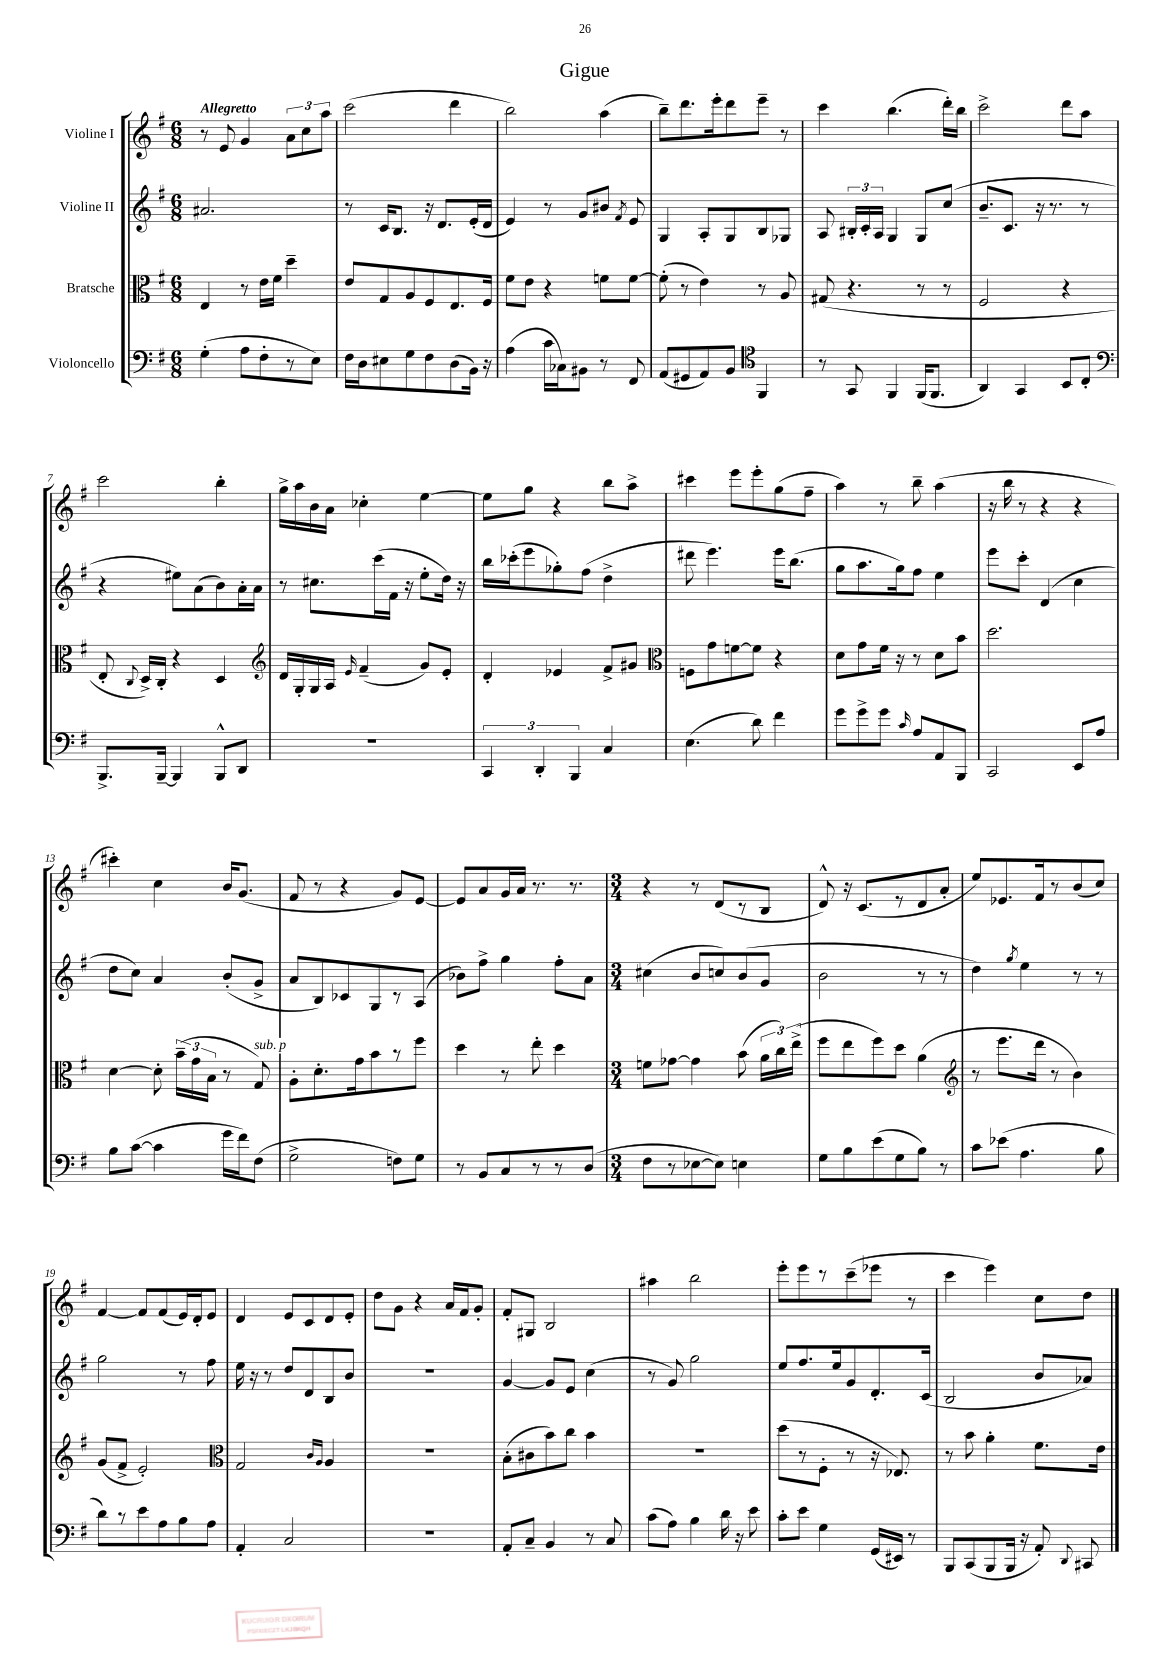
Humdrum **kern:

**kern	**kern	**kern	**kern
*staff4	*staff3	*staff2	*staff1
*clefF4	*clefC3	*clefG2	*clefG2
*k[f#]	*k[f#]	*k[f#]	*k[f#]
*M6/8	*M6/8	*M6/8	*M6/8
(4G'\	4E/	2.a#/	8r
.	.	.	8e/
8A\L	8r	.	4g/
8F#'\	16e\LL	.	.
.	16f#\JJ	.	.
8r	4dd~\	.	12a\L
.	.	.	12cc\
8E\J)	.	.	.
.	.	.	12aa\J
=	=	=	=
16F#\LL	8e/L	8r	(2ccc\
16D\J	.	.	.
8E#\	8G/	16c/LK	.
.	.	8.B/J	.
8G\	8A/	.	.
8F#\	8F#/	16r	.
.	.	8.d/L	.
(8D\	8.E/	.	4ddd\
16BB\Jk)	.	(16e'/L	.
16r	16F#/Jk	16d/JJ	.
=	=	=	=
(4A\	8f#\L	4e/)	2bb\)
.	8e\J	.	.
16c\LL	4r	8r	.
16C-\J)	.	.	.
8BB#\J	.	8g/L	.
8r	8f\L	8b#/J	(4aa\
.	.	8qf#/	.
8FF#/	[8f\J	8e/	.
=	=	=	=
(8AA/L	(8f'\]	4G/	8bb~\L)
8GG#/	8r	.	8.ddd\
8AA/)	4e\)	8A'/L	.
.	.	.	16eee'\k
8BB/J	.	8G/	8ddd\
*clefC4	*	*	*
4FF#/	8r	8B/	8eee~\J
.	8A/	8G-/J	8r
=	=	=	=
8r	(8G#/	8A/	4ccc\
8GG/	4.r	24B#'/LL	.
.	.	24c'/	.
.	.	24A/JJ	.
4FF#/	.	4G/	(4.bb\
(16FF#/LK	8r	8G/L	.
8.FF#/J	.	.	.
.	8r	(8cc/J	16ddd'\LL)
.	.	.	16bb\JJ
=	=	=	=
4AA/)	2F#/	8.b~/L	2ccc^\
.	.	8.c/J	.
4GG/	.	.	.
.	.	16r	.
.	.	8.r	.
8BB/L	4r	.	8ddd\L
8C'/J	.	8r	8aa\J
=	=	=	=
*clefF4	*	*	*
8.BBB^/L	8E'/	4r	2ccc\
.	8qqC/	.	.
.	16D^/LL)	.	.
[16BBB~/Jk	16C'/JJ	.	.
4BBB/]	4r	8ee#\L)	.
.	.	(8a\	.
8BBB^^/L	4D/	8b\)	4bb'\
8DD/J	.	16a'\L	.
.	.	16a\JJ	.
=	=	=	=
*	*clefG2	*	*
2.r	16d/LL	8r	16gg^\LL
.	16G'/	.	16aa\
.	16G/	8.cc#\L	16b\
.	16A/JJ	.	16a\JJ
.	16qqe/	.	.
.	(4f#~/	.	4cc-'\
.	.	(16ccc\L	.
.	.	16f#\JJ	.
.	.	16r	.
.	8g/L)	8ee'\L	[4ee\
.	8e'/J	16dd\Jk)	.
.	.	16r	.
=	=	=	=
6CC/	4d'/	16bb\LL	8ee\]L
.	.	(16ccc-'\J	.
.	.	8eee\	8gg\J
6DD'/	.	.	.
.	4e-/	8gg-'\)	4r
6BBB/	.	.	.
.	.	(8ff#\J	.
4C/	8f#^/L	4dd^\	8bb\L
.	8g#/J	.	8aa^\J
=	=	=	=
*	*clefC3	*	*
(4.E\	8F\L	8ddd#\	4ccc#\
.	8g\	4.eee\)	.
.	[8f\	.	8eee\L
8d\)	8f\]J	.	8eee'\
4f#\	4r	16eee\LK	(8gg\
.	.	(8.bb\J	.
.	.	.	8ff#~\J
=	=	=	=
8g\L	8d\L	8gg\L	4aa\)
8g^\	8g\	8.aa\	.
8g\J	16f#\Jk	.	8r
.	16r	16gg\k)	.
16qqc/	.	.	.
8A/L	8r	8ff#\J	8bb~\
8AA/	8d\L	4ee\	(4aa\
8BBB/J	8b\J	.	.
=	=	=	=
2CC/	2.dd\	8eee\L	16r
.	.	.	16bb\
.	.	8ccc'\J	8r
.	.	(4d/	4r
8EE/L	.	4cc\	4r
8A/J	.	.	.
=	=	=	=
8B\L	[4d\	8dd\L	4ccc#'\)
([8c\J	.	8cc\J)	.
4c\]	8d'\]	4a/	4cc\
.	(24b~\LL	.	.
.	24g\	.	.
.	24B\JJ	.	.
16g\LL	8r	(8b'/L	16b/LK
16f#\J)	.	.	(8.g/J
(8F#\J	8G/)	8g^/J	.
=	=	=	=
2G^\	8A'\L	8a/L	8f#/
.	8.d'\	8B/)	8r
.	.	8c-/	4r
.	16g\k	.	.
.	8b\	8G/	.
8F\L)	8r	8r	8g/L)
8G\J	8ff#\J	(8A/J	[8e/J
=	=	=	=
8r	4dd\	8b-\L)	8e/]L
8BB/L	.	8ff#^\J	8a/
8C/	8r	4gg\	16g/L
.	.	.	16a/JJ
8r	8ee'\	.	8.r
8r	4dd\	8ff#'\L	.
.	.	.	8.r
(8D/J	.	8a\J	.
=	=	=	=
*M3/4	*M3/4	*M3/4	*M3/4
8F#\L	8f\L	(4cc#\	4r
8r	[8g-\J	.	.
[8E-\	4g-\]	8b/L	8r
8E-\]J)	.	8cc/)	(8d/L
4E\	(8b\	(8b/	8r
.	24a\LL	8g/J	8B/J
.	24cc\)	.	.
.	(24ee^\JJ	.	.
=	=	=	=
8G\L	8ff#\L	2b\	8d^^/)
8B\	8ee\	.	16r
.	.	.	(8.c/L
(8e\	8ff#\)	.	.
8G\	8dd\J	.	8r
8B\J)	(4a\	8r	8d/
8r	.	8r	8a'/J
=	=	=	=
*	*clefG2	*	*
8c\L	8r	4dd\)	8ee/L)
(8e-\J	8.eee\L	.	8.e-/
.	.	8qgg/	.
4.A\	.	4ee\	.
.	16ddd\Jk	.	16f#/k
.	8r	.	8r
.	4b\)	8r	(8b/
8B\	.	8r	8cc/J)
=	=	=	=
8d\L)	(8g/L	2gg\	[4f#/
8r	8f#^/J	.	.
8e\	2e'/)	.	8f#/]L
8A\	.	.	(8f#/
8B\	.	8r	16e/L)
.	.	.	16d'/J
8A\J	.	8ff#\	8e/J
=	=	=	=
*	*clefC3	*	*
4AA'/	2G/	16ee\	4d/
.	.	16r	.
.	.	8r	.
2C/	.	8dd/L	8e/L
.	.	8d/	8c/
.	16qqc/LL	.	.
.	16qqA/JJ	.	.
.	4A/	8B/	8d/
.	.	8b/J	8e'/J
=	=	=	=
2.r	2.r	2.r	8dd\L
.	.	.	8g\J
.	.	.	4r
.	.	.	16a/LL
.	.	.	16f#/J
.	.	.	8g'/J
=	=	=	=
8AA'/L	(8B'\L	[4g/	8f#'/L
8C~/J	8c#\	.	8G#/J
4BB/	8b\)	8g/]L	2B/
.	8cc\J	8e/J	.
8r	4b\	(4cc\	.
8C/	.	.	.
=	=	=	=
(8c\L	2.r	8r	4aa#\
8A\J)	.	8g/)	.
4B\	.	2gg\	2bb\
16d\	.	.	.
16r	.	.	.
8e\	.	.	.
=	=	=	=
8c'\L	(8dd\L	8ee/L	8eee'\L
8e\J	8r	8.ff#/	8eee\
4G\	8F#'\J	.	8r
.	.	16ee/k	.
.	8r	8g/	(8ccc~\
(16GG/LL	16r	8.d'/	8eee-\J
16EE#/JJ)	8.E-/)	.	.
8r	.	.	8r
.	.	(16c/Jk	.
=	=	=	=
8BBB/L	8r	2B/	4ccc\
(8CC/	8b\	.	.
8BBB/	4a'\	.	4eee\)
16BBB/Jk	.	.	.
16r	.	.	.
8AA'/)	8.f#\L	8b/L	8cc\L
8qqDD/	.	.	.
8CC#/	.	8a-/J)	8dd\J
.	16e\Jk	.	.
==	==	==	==
*-	*-	*-	*-
